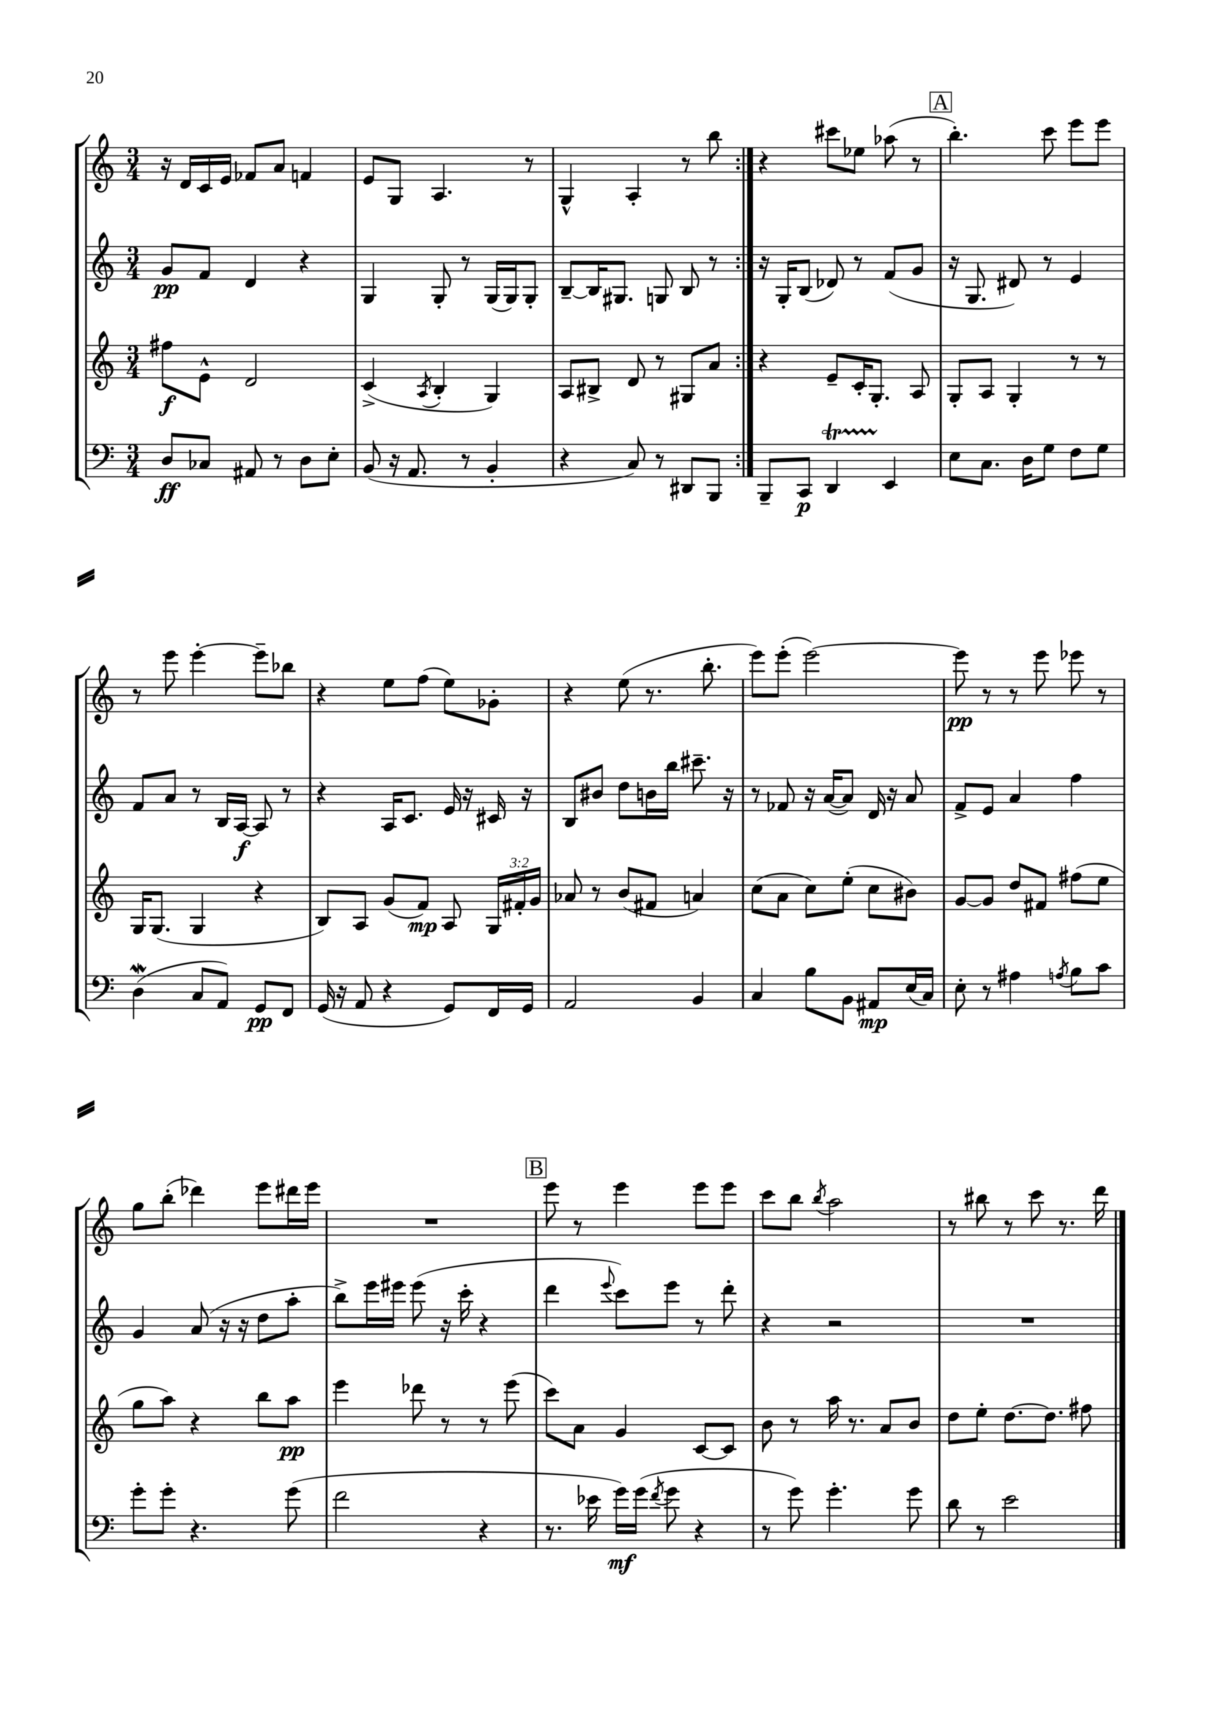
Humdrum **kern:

**kern	**kern	**kern	**kern
*staff4	*staff3	*staff2	*staff1
*clefF4	*clefG2	*clefG2	*clefG2
*k[]	*k[]	*k[]	*k[]
*M3/4	*M3/4	*M3/4	*M3/4
8D/L	8ff#\L	8g/L	16r
.	.	.	16d/LL
8C-/J	8e^^\J	8f/J	16c/
.	.	.	16e/JJ
8AA#/	2d/	4d/	8f-/L
8r	.	.	8a/J
8D\L	.	4r	4f/
8E'\J	.	.	.
=	=	=	=
(8BB/	(4c^/	4G/	8e/L
16r	.	.	8G/J
8.AA/	.	.	.
.	8qA/	.	.
.	4B'/	8G'/	4.A/
8r	.	8r	.
4BB'/	4G/)	(16G/LL	.
.	.	16G/J)	.
.	.	8G'/J	8r
=	=	=	=
4r	8A/L	[8B~/L	4G^^/
.	8B#^/J	16B/]K	.
.	.	8.G#/J	.
8C/)	8d/	.	4A'/
8r	8r	8G/	.
8DD#/L	8G#/L	8B/	8r
8BBB/J	8a/J	8r	8bb\
=:|!	=:|!	=:|!	=:|!
8BBB~/L	4r	16r	4r
.	.	16G'/LK	.
8CC/J	.	(8B/J	.
4DD/	8e~/L	8d-/)	8ccc#\L
.	16c'/K	8r	8ee-\J
.	8.G'/J	.	.
4EE/	.	(8f/L	(8aa-\
.	8A/	8g/J	8r
=	=	=	=
8E\L	8G'/L	16r	4.bb'\)
.	.	8.G/	.
8.C\J	8A/J	.	.
.	4G'/	8d#/)	.
16D\LK	.	.	.
8G\J	.	8r	8ccc\
8F\L	8r	4e/	8eee\L
8G\J	8r	.	8eee\J
=	=	=	=
(4D\	16G/LK	8f/L	8r
.	(8.G/J	.	.
.	.	8a/J	8eee\
8C/L	4G/	8r	[4eee'\
8AA/J)	.	16B/LL	.
.	.	[16A/JJ	.
8GG/L	4r	8A/]	8eee~\]L
8FF/J	.	8r	8bb-\J
=	=	=	=
(16GG/	8B/L)	4r	4r
16r	.	.	.
8AA/	8A/J	.	.
4r	(8g/L	16A/LK	8ee\L
.	.	8.c/J	.
.	8f/J)	.	(8ff\J
8GG/L)	8A/	16e/	8ee\L)
.	.	16r	.
16FF/L	24G/LL	16c#/	8g-'\J
.	24f#'/	.	.
16GG/JJ	.	16r	.
.	24g/JJ	.	.
=	=	=	=
2AA/	8a-/	8B/L	4r
.	8r	8b#/J	.
.	(8b/L	8dd\L	(8ee\
.	8f#/J	16b\L	8.r
.	.	16bb\JJ	.
4BB/	4a/)	8.ccc#~\	.
.	.	.	8.bb'\
.	.	16r	.
=	=	=	=
4C/	(8cc\L	8r	8eee\L)
.	8a\J	8f-/	(8eee'\J
8B\L	8cc\L)	16r	[2eee\)
.	.	([16a/LK	.
8BB\J	(8ee'\J	8a/]J)	.
8AA#/L	8cc\L	16d/	.
.	.	16r	.
(16E/L	8b#\J)	8a/	.
16C/JJ)	.	.	.
=	=	=	=
8E'\	[8g/L	8f^/L	8eee\]
8r	8g/]J	8e/J	8r
4A#\	8dd/L	4a/	8r
.	8f#/J	.	8eee\
8qA/	.	.	.
8B\L	(8ff#\L	4ff\	8eee-\
8c\J	8ee\J	.	8r
=	=	=	=
8g'\L	8gg\L	4g/	8gg\L
8g'\J	8aa\J)	.	(8bb'\J
4.r	4r	(8a/	4ddd-\)
.	.	16r	.
.	.	16r	.
.	8bb\L	8dd\L	8eee\L
(8g\	8aa\J	8aa'\J	16ddd#\L
.	.	.	16eee\JJ
=	=	=	=
2f\	4eee\	8bb^\L)	2.r
.	.	16eee\L	.
.	.	16eee#\JJ	.
.	8ddd-\	(8eee#\	.
.	8r	16r	.
.	.	16ccc'\	.
4r	8r	4r	.
.	(8eee\	.	.
=	=	=	=
8.r	8ccc\L)	4ddd\	8eee\
.	8a\J	.	8r
16e-\	.	.	.
.	.	8qqeee/	.
16g\LL)	4g/	8ccc\L)	4eee\
(16g\JJ	.	.	.
8qf/	.	.	.
8g\	.	8eee\J	.
4r	[8c/L	8r	8eee\L
.	8c/]J	8ddd'\	8eee\J
=	=	=	=
8r	8b\	4r	8ccc\L
8g\)	8r	.	8bb\J
.	.	.	8qbb/
4.g'\	16aa\	2r	2aa\
.	8.r	.	.
.	8a/L	.	.
8g\	8b/J	.	.
=	=	=	=
8d\	8dd\L	2.r	8r
8r	8ee'\J	.	8bb#\
2e\	[8.dd\L	.	8r
.	.	.	8ccc\
.	8.dd\]J	.	.
.	.	.	8.r
.	8ff#\	.	.
.	.	.	16ddd\
==	==	==	==
*-	*-	*-	*-
